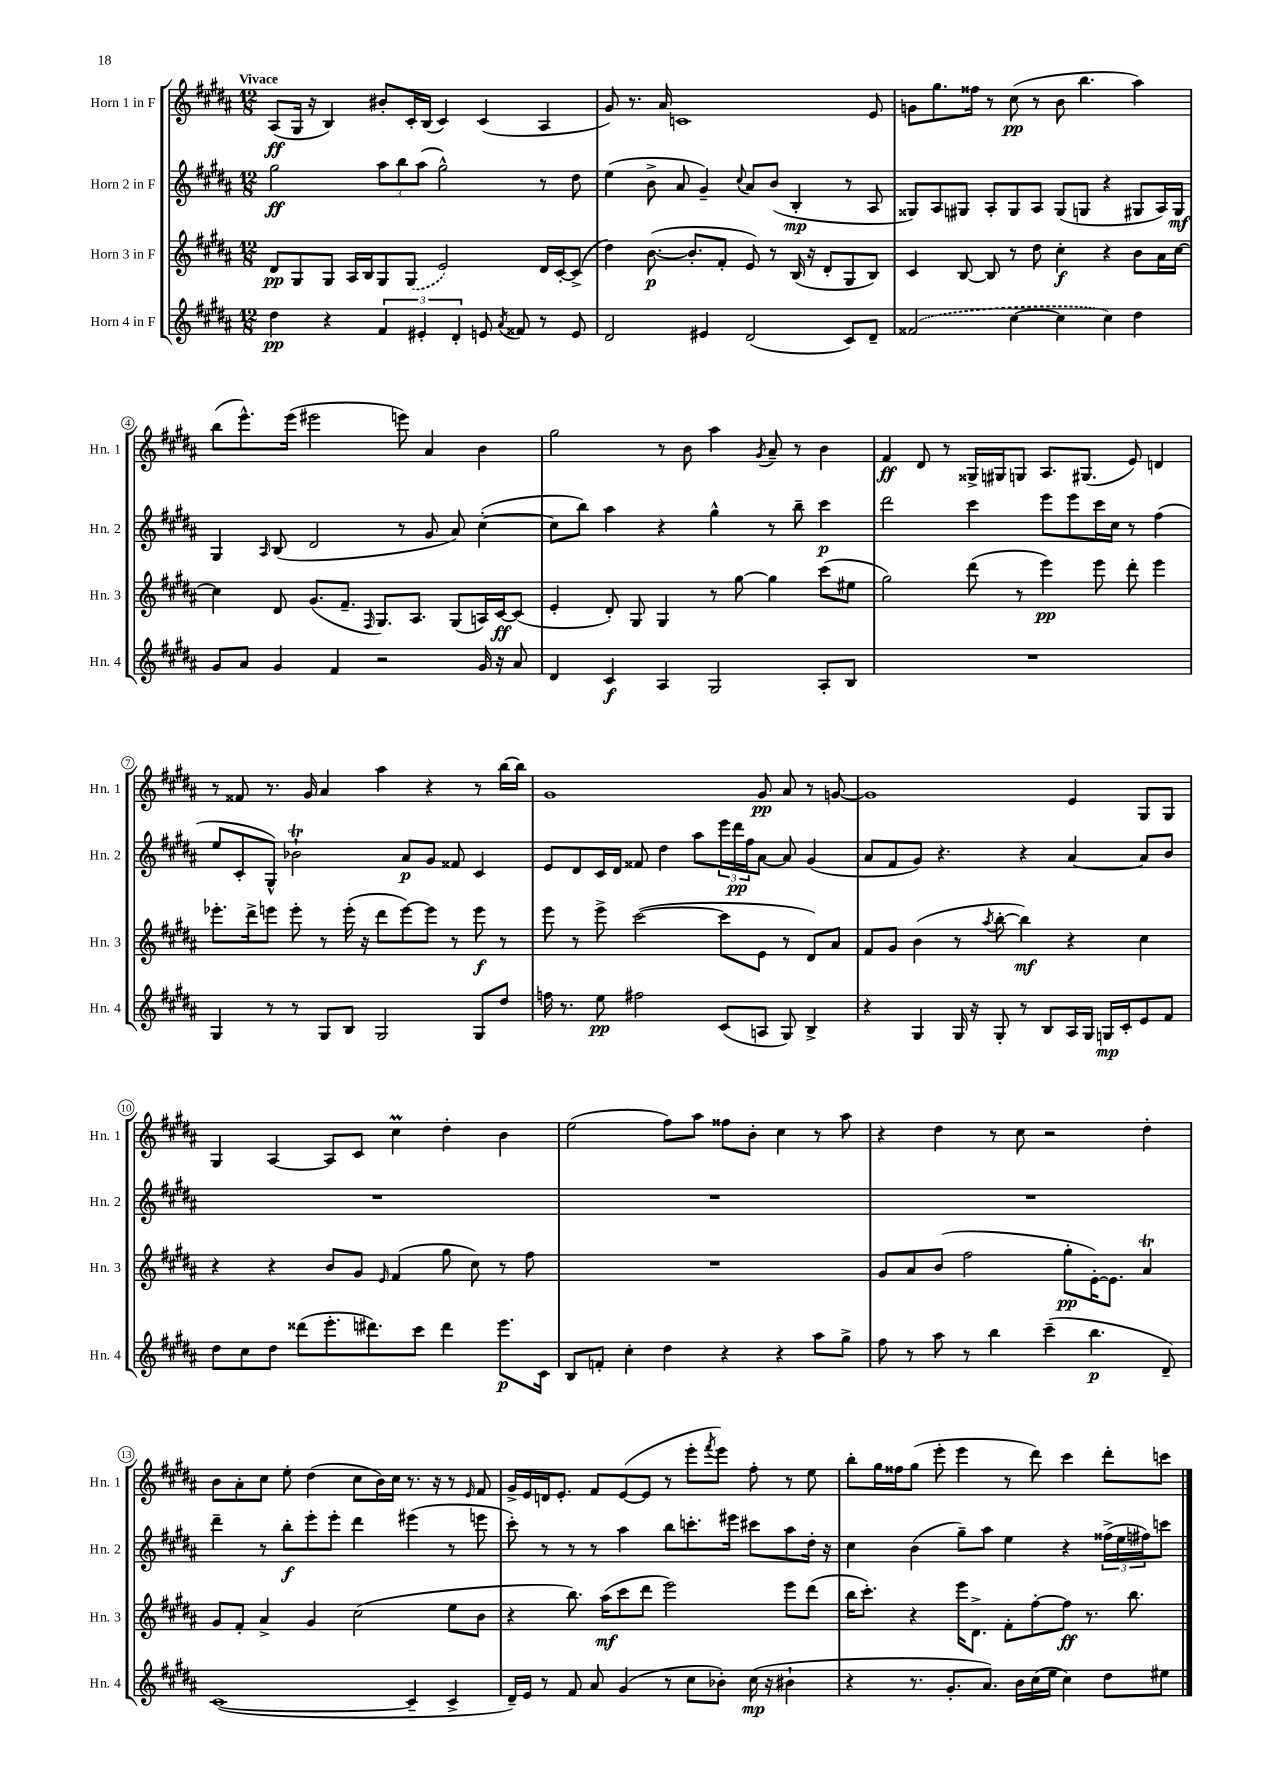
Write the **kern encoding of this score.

**kern	**kern	**kern	**kern
*staff4	*staff3	*staff2	*staff1
*clefG2	*clefG2	*clefG2	*clefG2
*k[f#c#g#d#a#]	*k[f#c#g#d#a#]	*k[f#c#g#d#a#]	*k[f#c#g#d#a#]
*M12/8	*M12/8	*M12/8	*M12/8
4dd#\	8d#/L	2gg#\	(8A#/L
.	8G#/	.	16G#/Jk
.	.	.	16r
4r	8G#/J	.	4B/)
.	16A#/LL	.	.
.	16B/J	.	.
6f#/	8G#/	12aa#\L	8b#'/L
.	.	12bb\	.
.	(8G#/J	.	16c#'/L
6e#'/	.	(12aa#\J	.
.	.	.	(16B/JJ
.	2e/)	2gg#^^\)	4c#/)
6d#'/	.	.	.
8e/	.	.	(4c#/
8qa#/	.	.	.
8f##/	.	.	.
8r	16d#/LL	8r	4A#/
.	[16c#'/J	.	.
8e/	(8c#^/]J	8dd#\	.
=	=	=	=
2d#/	4dd#\)	(4ee\	8g#/)
.	.	.	8.r
.	([8.b\	8b^\	.
.	.	.	16a#/
.	.	8a#/	1c
.	8.b'/]L	.	.
4e#/	.	4g#~/)	.
.	8f#'/J	.	.
.	.	8qqcc#/	.
(2d#/	8e/)	8a#/L	.
.	8r	(8b/J	.
.	(16B/	4B'/	.
.	16r	.	.
.	8d#'/L	.	.
8c#/L)	8G#/	8r	.
8d#~/J	8B/J)	8A#/	8e/
=	=	=	=
(2f##/	4c#/	8G##/L)	8g\L
.	.	8A#/	8.gg#\
.	[8B/	8G#/J	.
.	.	.	16ff##\Jk
.	8B/]	8A#'/L	8r
[4cc#\	8r	8G#/	(8cc#\
.	8dd#\	8A#/J	8r
4cc#\]	4cc#'\	(8G#/L	8b\
.	.	8G/J	4.bb\
4cc#\)	4r	4r	.
4dd#\	8b\L	8G#/L	4aa#\)
.	16a#\L	16A#/L)	.
.	[16cc#\JJ	16G#/JJ	.
=	=	=	=
8g#/L	4cc#\]	4G#/	(8bb\L
8a#/J	.	.	8.eee^^\)
.	.	16qqA#/	.
4g#/	8d#/	(8B/	.
.	.	.	(16eee\Jk
.	(8.g#/L	2d#/	2eee#\
4f#/	.	.	.
.	8.f#~/J	.	.
.	16qqF#/	.	.
2r	8.G#/L)	.	.
.	.	8r	8eee\)
.	8.A#/J	.	.
.	.	8g#/	4a#/
.	(8G#/L	8a#/)	.
16g#/	16A/L)	([4cc#'\	4b\
16r	[16c#/J	.	.
8a#/	(8c#/]J	.	.
=	=	=	=
4d#/	4e'/	8cc#\]L	2gg#\
.	.	8bb\J)	.
4c#/	8d#'/)	4aa#\	.
.	8G#/	.	.
4A#/	4G#/	4r	8r
.	.	.	8b\
2G#/	8r	4gg#^^\	4aa#\
.	[8gg#\	.	.
.	.	.	8qg#/
.	4gg#\]	8r	8a#~/
.	.	8bb~\	8r
8A#'/L	(8ccc#\L	4ccc#\	4b\
8B/J	8ee#\J	.	.
=	=	=	=
1.r	2gg#\)	2ddd#\	4f#/
.	.	.	8d#/
.	.	.	8r
.	(8ddd#\	4ccc#\	16G##^/LL
.	.	.	16G#/J
.	8r	.	8G/J
.	4eee\)	8eee\L	8.A#/L
.	.	8eee\	.
.	.	.	(8.G#/J
.	8eee\	16ccc#\L	.
.	.	16cc#\JJ	.
.	8ddd#'\	8r	8e/)
.	4eee\	(4ff#\	4d/
=	=	=	=
4G#/	8.eee-'\L	8ee/L	8r
.	.	8c#'/	8f##/
.	16ddd#^\k	.	.
8r	8eee\J	8G#^^/J)	8.r
8r	8eee'\	2b-`\	.
.	.	.	16g#/
8G#/L	8r	.	4a#/
8B/J	(16eee'\	.	.
.	16r	.	.
2G#/	8ddd#\L	.	4aa#\
.	[8eee\)	8a#/L	.
.	8eee\]J	8g#/J	4r
.	8r	8f##/	.
8G#/L	8eee\	4c#/	8r
8dd#/J	8r	.	[16bb\LL
.	.	.	16bb\]JJ
=	=	=	=
16ff\	8eee\	8e/L	1g#
8.r	.	.	.
.	8r	8d#/	.
8ee\	8eee^\	16c#/L	.
.	.	16d#/JJ	.
2ff#\	([2ccc#\	8f##/	.
.	.	4dd#\	.
.	.	8aa#\L	.
(8c#/L	8ccc#\]L	24eee\L	.
.	.	24ddd#\	.
.	.	24ff#\J	.
8A/J	8e\J	[8a#\J	8g#/
8G#/)	8r	8a#/]	8a#/
4B^/	8d#/L)	(4g#/	8r
.	8a#/J	.	[8g/
=	=	=	=
4r	8f#/L	8a#/L	1g]
.	8g#/J	8f#/	.
4G#/	(4b\	8g#/J)	.
.	.	4.r	.
16G#/	8r	.	.
16r	.	.	.
.	8qaa#/	.	.
8G#'/	[8bb'\	.	.
8r	4bb\])	4r	.
8B/L	.	.	.
16A#/L	4r	[4a#/	4e/
16G#/JJ	.	.	.
16G/LL	.	.	.
16c#'/J	.	.	.
8e/	4cc#\	8a#/]L	8G#/L
8f#/J	.	8b/J	8G#/J
=	=	=	=
8dd#\L	4r	1.r	4G#/
8cc#\	.	.	.
8dd#\J	4r	.	[4A#/
(8ddd##\L	.	.	.
8.eee'\	8b/L	.	8A#/]L
.	8g#/J	.	8c#/J
8.ddd#\)	.	.	.
.	16qqe/	.	.
.	(4f#/	.	4cc#\
8ccc#\J	.	.	.
4ddd#\	8gg#\	.	4dd#'\
.	8cc#\)	.	.
8.eee\L	8r	.	4b\
.	8ff#\	.	.
16c#\Jk	.	.	.
=	=	=	=
8B/L	1.r	1.r	(2ee\
8f'/J	.	.	.
4cc#'\	.	.	.
4dd#\	.	.	8ff#\L)
.	.	.	8aa#\J
4r	.	.	8ff##\L
.	.	.	8b'\J
4r	.	.	4cc#\
8aa#\L	.	.	8r
8gg#^\J	.	.	8aa#\
=	=	=	=
8ff#\	8g#/L	1.r	4r
8r	8a#/	.	.
8aa#\	(8b/J	.	4dd#\
8r	2ff#\	.	.
4bb\	.	.	8r
.	.	.	8cc#\
(4ccc#~\	.	.	2r
.	8gg#'\L	.	.
4.bb\	[16e'\K)	.	.
.	8.e\]J	.	.
.	4a#/	.	4dd#'\
8d#~/)	.	.	.
=	=	=	=
([1c#	8g#/L	4ddd#~\	8b\L
.	8f#'/J	.	8a#'\
.	4a#^/	8r	8cc#\J
.	.	8bb'\L	8ee'\
.	4g#/	8eee'\	(4dd#\
.	.	8eee'\J	.
.	(2cc#\	4ddd#\	8cc#\L
.	.	.	16b\L)
.	.	.	16cc#\JJ
4c#~/]	.	(4eee#\	8.r
.	.	.	16r
4c#^/	8ee\L	8r	8r
.	.	.	16qqe/
.	8b\J	8eee\	8f#/
=	=	=	=
16d#~/LL)	4r	8ccc#'\)	16g#^/LL
16e/JJ	.	.	16e/
8r	.	8r	16d/J
.	.	.	8.e'/J
8f#/	8.bb\)	8r	.
8a#/	.	8r	8f#/L
.	(16aa#\LK	.	.
(4g#/	8ccc#\	4aa#\	([8e/
.	8ddd#\J	.	8e/]J
8r	2eee\)	8bb\L	8r
8cc#\L	.	8.ccc'\	8eee'\L
.	.	.	8qfff#/
8b-'\J)	.	.	8eee\J)
.	.	16eee#\Jk	.
(16cc#\	.	8ccc#\L	8ff#'\
16r	.	.	.
4b#`\	8eee\L	8aa#\	8r
.	(8ddd#\J	16dd#'\Jk	8ee\
.	.	16r	.
=	=	=	=
4r	16bb\LK	4cc#\	8bb'\L
.	8.ccc#'\J)	.	.
.	.	.	16gg#\L
.	.	.	16ff##\J
8.r	4r	(4b\	(8gg#\J
.	.	.	8eee'\
8.g#'/L	.	.	.
.	16eee\LK	8gg#~\L)	4eee\
.	8.d#^\J	.	.
8.a#/J)	.	8aa#\J	.
.	8f#'\L	4ee\	8r
16b\LL	.	.	.
(16cc#\	[8ff#'\	.	8ddd#\)
16ee\JJ	.	.	.
4cc#\)	8ff#\]J	4r	4ccc#\
.	8.r	.	.
8dd#\L	.	(24ff##^\LL	8ddd#'\L
.	.	24ee\	.
.	8.bb\	.	.
.	.	24ff#\J)	.
8ee#\J	.	8ccc\J	8ccc\J
==	==	==	==
*-	*-	*-	*-
